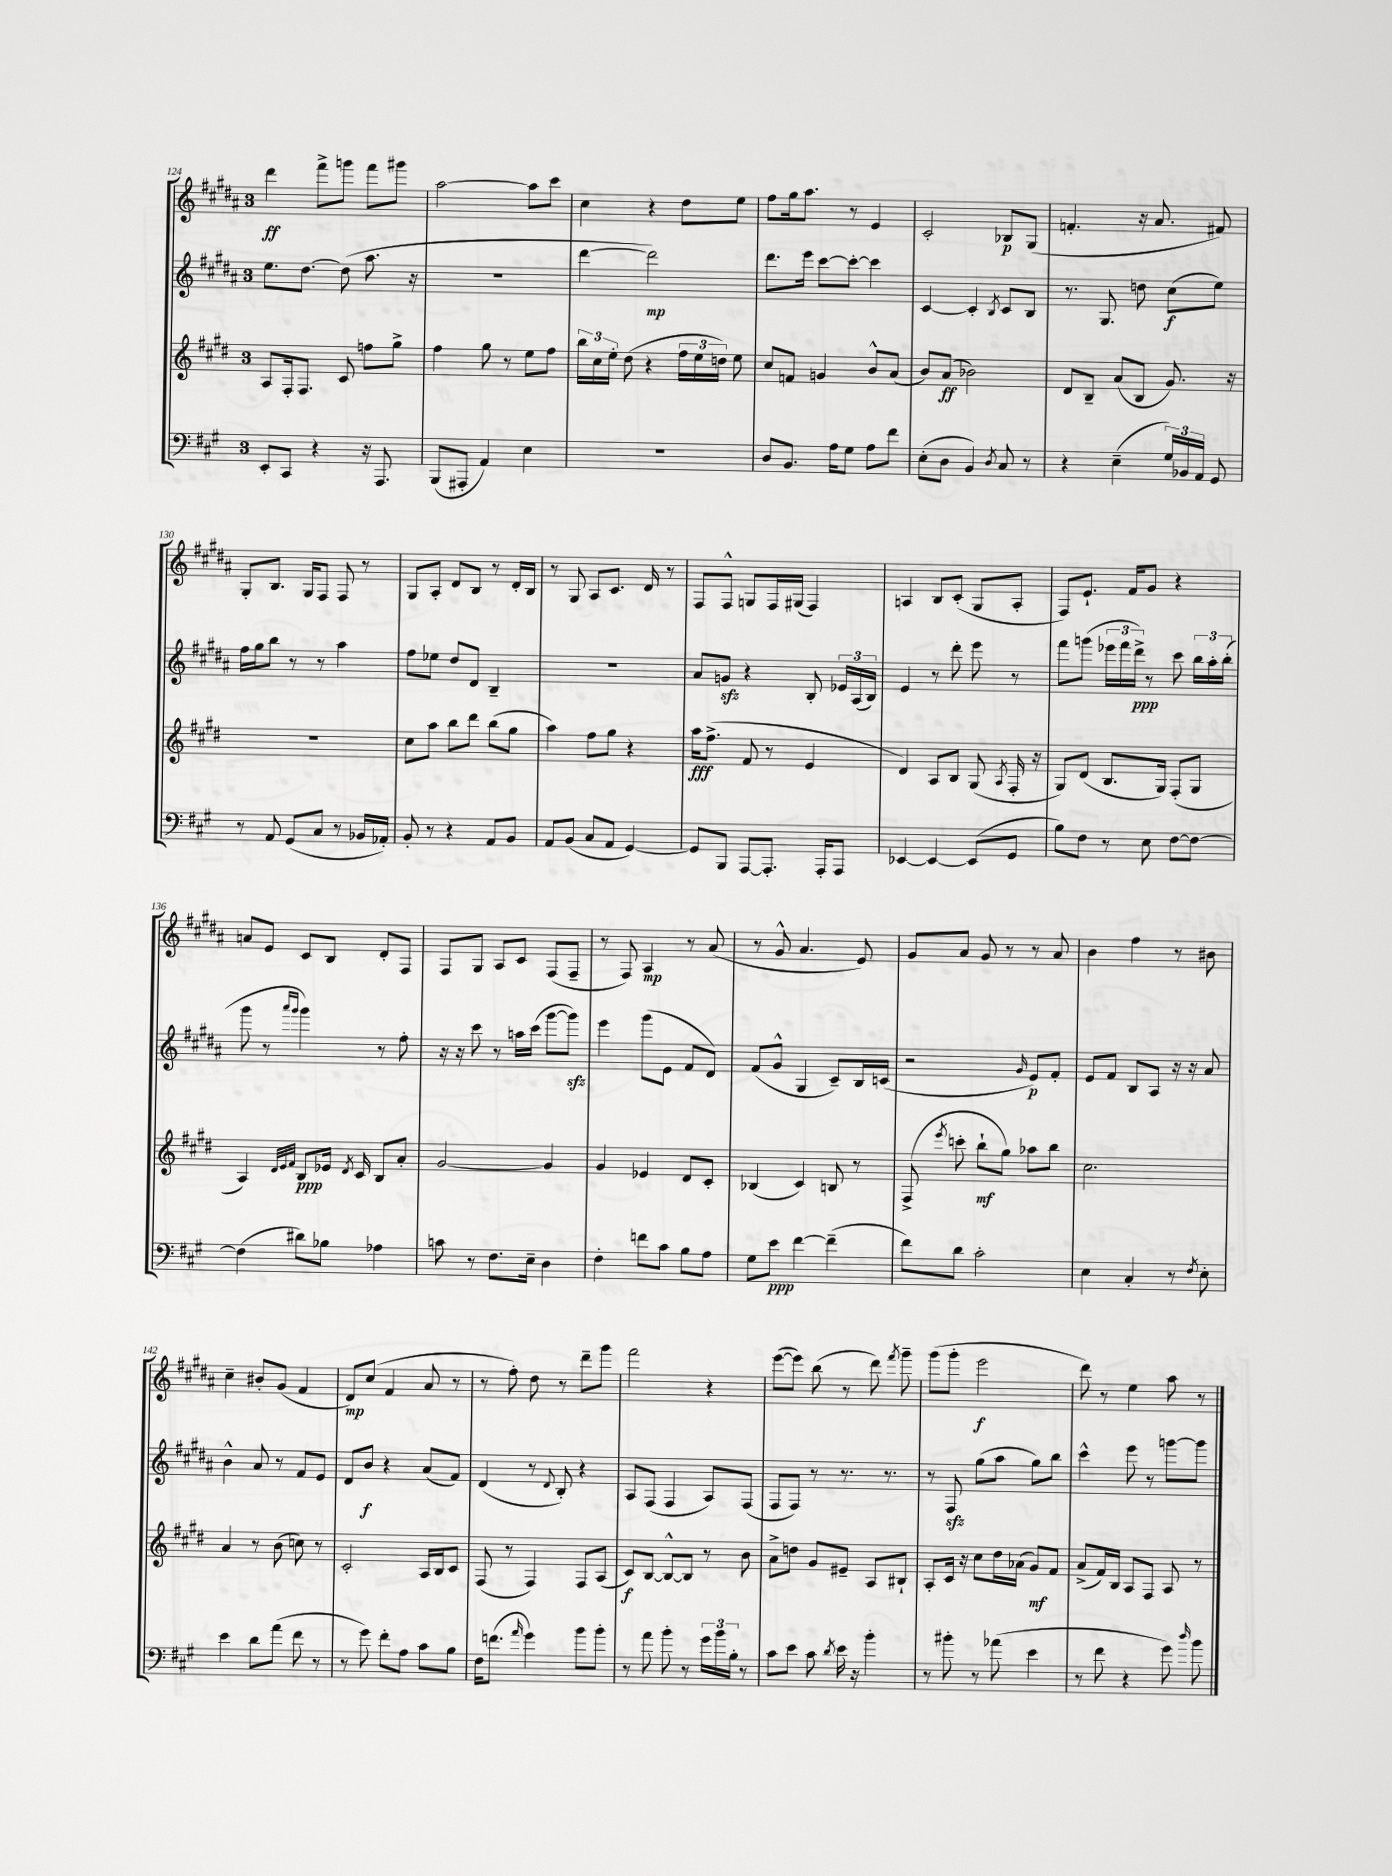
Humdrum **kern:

**kern	**kern	**kern	**kern
*staff4	*staff3	*staff2	*staff1
*clefF4	*clefG2	*clefG2	*clefG2
*k[f#c#g#]	*k[f#c#g#d#]	*k[f#c#g#d#a#]	*k[f#c#g#d#a#]
*M3/4	*M3/4	*M3/4	*M3/4
8EE'/L	8A/L	8.ee\L	4ddd#\
8CC#/J	16F#'/k	.	.
.	8.F#/J	[8.dd#\J	.
4r	.	.	8fff#^\L
.	8c#/	(8dd#\]	8ggg\J
16r	8ff\L	8.aa#\	8fff#\L
8.AAA/	.	.	.
.	8gg#^\J	.	8ggg#\J
.	.	16r	.
=	=	=	=
(8BBB/L	4ff#\	2.r	[2aa#\
8AAA#'/J	.	.	.
4AA/)	8gg#\	.	.
.	8r	.	.
4E\	8ee\L	.	8aa#\]L
.	8ff#\J	.	8ccc#\J
=	=	=	=
2.r	24bb\LL	[4ddd#\	4cc#\
.	24cc#\	.	.
.	24ee'\JJ	.	.
.	(8dd#\	.	.
.	4r	2ddd#\])	4r
.	24ff#\LL	.	8dd#\L
.	24ee\	.	.
.	24dd\JJ)	.	.
.	8ee\	.	8ee\J
=	=	=	=
8D/L	8cc#/L	8.ddd#\L	8ff#\L
8.BB/J	8f/J	.	16gg#\k
.	.	16eee\Jk	8.aa#\J
.	4g/	[8ccc#\L	.
16A\LK	.	.	.
8G#\J	.	8ccc#'\_J	8r
8A\L	8b^^/L	4ccc#\]	4e/
8f#\J	(8a/J	.	.
=	=	=	=
(8E'\L	8b/L)	[4c#/	2c#'/
8D\J	(8a/J	.	.
4BB/)	2b-\)	4c#'/]	.
8qD/	.	8qB/	.
8C#/	.	8c#/L	8B-/L
8r	.	8B/J	(8G#/J
=	=	=	=
4r	8d#/L	8.r	4.f'/
.	8B~/J	.	.
.	.	8.G#/	.
(4E~\	(8a/L	.	.
.	8B/J	8dd\	16r
.	.	.	8.a#/
24G#/LL)	8.g#/)	(8cc#\L	.
24BB-/	.	.	.
24AA/JJ	.	.	.
8GG#/	.	8ee\J)	8f#/)
.	16r	.	.
=	=	=	=
8r	2.r	16ff#\LL	8G#'/L
.	.	16gg#\J	.
8AA/	.	8bb\J	8.B/J
(8GG#/L	.	8r	.
.	.	.	16G#/LK
8C#/J	.	8r	8F#/J
8r	.	4aa#\	8F#/
16BB-/LL	.	.	8r
16AA-'/JJ)	.	.	.
=	=	=	=
8BB'/	8cc#\L	8ff#\L	8G#/L
8r	8aa\J	8ee-\J	8A#'/J
4r	8bb\L	8dd#/L	8d#/L
.	8ddd#\J	8d#/J	8B/J
8AA/L	(8bb\L	4B~/	8r
8BB/J	8gg#\J	.	16d#'/LL
.	.	.	16B/JJ
=	=	=	=
8AA/L	4aa\)	2.r	8r
(8BB/J	.	.	8G#/
8C#/L	8ff#\L	.	8A#/L
8AA/J	8gg#\J	.	8.c#/J
[4GG#/)	4r	.	.
.	.	.	16d#/
.	.	.	8r
=	=	=	=
8GG#/]L	16aa\LK	8a#/L	8F#/L
.	(8.ff#^\J	.	.
8BBB/J	.	8g/J	8F#^^/J
[8AAA/L	8f#/	4r	8G/L
8.AAA'/]J	8r	.	16F#/L
.	.	.	(16G#/JJ
.	4e/	8B'/	4F#/)
16AAA'/LK	.	.	.
8AAA/J	.	24e-/LL	.
.	.	(24A#/	.
.	.	24B/JJ)	.
=	=	=	=
[4EE-/	4d#/)	4e/	4A/
4EE-/_	8A/L	8r	8B/L
.	8B/J	8ddd#'\	(8c#'/J
(8EE-/]L	(8G#/	8eee\	8G#/L
.	8qA/	.	.
8GG#/J	16F#'/	8r	8A'/J
.	16r	.	.
=	=	=	=
8B\L)	8G#/L)	8fff#\L	8F#/L)
8F#\J	(8d#/J	(8ggg\J	8.e`/J
8r	8.B/L	24eee-\LL	.
.	.	24fff#\	.
.	.	.	16f#/LK
.	.	24ddd#^\JJ)	.
8E\	.	8r	8g#/J
.	16G#/Jk)	.	.
[8F#\L	(8F#'/L	8ccc#\	4r
8F#\_J	8G#/J	24bb\LL	.
.	.	24aa#'\	.
.	.	(24bb'\JJ	.
=	=	=	=
(4F#\]	4A/)	8ggg#\	8a/L
.	.	8r	8e/J
.	32qqd#/LLL	.	.
.	32qqe/	16qqaaa#/LL	.
.	32qqf#/JJJ	16qqggg#/JJ	.
8d#\L)	8B/L	4ggg#\)	8c#/L
8B-\J	16e-/Jk	.	8B/J
.	8qd#/	.	.
.	16c#/	.	.
4A-\	8B/L	8r	8d#'/L
.	8a'/J	8ff#'\	8F#/J
=	=	=	=
8c\	[2g#/	16r	8F#/L
.	.	16r	.
8r	.	8ccc#\	8G#/J
8.F#\L	.	8r	8A#/L
.	.	16aa\LL	8c#/J
16E~\Jk	.	(16ccc#\JJ	.
4D\	4g#/]	[8ggg#\L	(8F#/L
.	.	8ggg#\]J)	8F#~/J
=	=	=	=
4F#'\	4g#/	4eee\	8r
.	.	.	8F#/)
8f\L	4e-/	(8ggg#\L	4A#/
8c#\J	.	8e\J	.
8B\L	8d#/L	8f#/L	8r
8A\J	8c#'/J	8d#/J)	(8a#/
=	=	=	=
8G#\L	(4B-/	(8f#/L	8r
8e\J	.	8g#^^/J	8g#^^/
[4f#\	4c#/)	4G#/	4.a#/
(4f#~\]	8B/	8c#~/L)	.
.	8r	16B/L	8e/)
.	.	(16c/JJ	.
=	=	=	=
8f#\L)	(8F#^/	2r	8g#/L
.	8qeee/	.	.
8d\J	8ccc'\	.	8a#/J
2c#'\	8bb`\L	.	8g#/
.	8gg#\J)	.	8r
.	.	16qqg#/	.
.	8aa-\L	8e/L)	8r
.	8bb\J	8f#'/J	8a#/
=	=	=	=
4E\	2.cc#\	8e/L	4b\
.	.	8f#/J	.
4C#'/	.	8B/L	4ff#\
.	.	8A#/J	.
8r	.	16r	8r
.	.	16r	.
8qF#/	.	.	.
8E'\	.	8a#/	8b#\
=	=	=	=
4e\	4a/	4b^^\	4cc#~\
8d\L	8r	8a#/	8b#'/L
(8a\J	(8b\	8r	(8g#/J
8f#\	8cc\)	8f#/L	4f#/
8r	8r	8e/J	.
=	=	=	=
8r	2c#'/	8d#/L	8d#/L)
8g#\)	.	8b/J	(8cc#/J
8f#'\L	.	4r	4f#/
8A\J	.	.	.
8c#\L	16A/LL	(8a#/L	8a#/
.	16B/J	.	.
8B\J	8c#/J	8f#/J)	8r
=	=	=	=
16F#\LK	(8F#/	(4d#/	8r
(8.f\J	.	.	.
.	8r	.	8ff#'\)
16qqa/	.	.	.
4g#\)	4F#/)	8r	8dd#\
.	.	8qqd#/	.
.	.	8B'/)	8r
8b\L	8F#/L	4r	8ddd#~\L
8b'\J	(8A/J	.	8ggg#\J
=	=	=	=
8r	8c#/L)	8A#/L	2fff#\
8a\	[8B/J	(8F#/J	.
8b'\	8B^^/_L	4F#/	.
8r	8B/]J	.	.
24g#\LL	8r	8A#/L)	4r
24b\	.	.	.
24B'\JJ	.	.	.
8r	8b\	(8F#/J	.
=	=	=	=
8c#\L	8a^\L	8F#/L	([8eee\L
8e\J	8dd\J	8F#/J)	8eee\]J)
8c#\	8g#/L	8r	(8bb\
8qd/	.	.	.
16e\	8e#~/J	8.r	8r
16r	.	.	.
4b'\	8A/L	.	8ddd#\)
.	.	8.r	.
.	.	.	8qfff#/
.	8B#`/J	.	8ggg#~\
=	=	=	=
8r	8A'/L	8r	(8ggg#\L
8b#'\	16c#/Jk	8F#/	8ggg#'\J
.	16r	.	.
8r	8cc#\L	(8gg#\L	2eee\
(8a-\	16dd#\L	8aa#\J	.
.	(16a-\JJ	.	.
4e\	8g#/L)	8gg#\L)	.
.	8f#/J	8bb\J	.
=	=	=	=
8r	(8a^/L	4ccc#^^\	8ddd#\)
8f#\	16f#/L)	.	8r
.	16B/JJ	.	.
4r	8A/L	8eee\	4ee\
.	8F#/J	8r	.
8g#\)	8A/	[8ggg\L	8aa#\
16qqdd/	.	.	.
8b\	8r	8ggg\]J	8r
==	==	==	==
*-	*-	*-	*-
